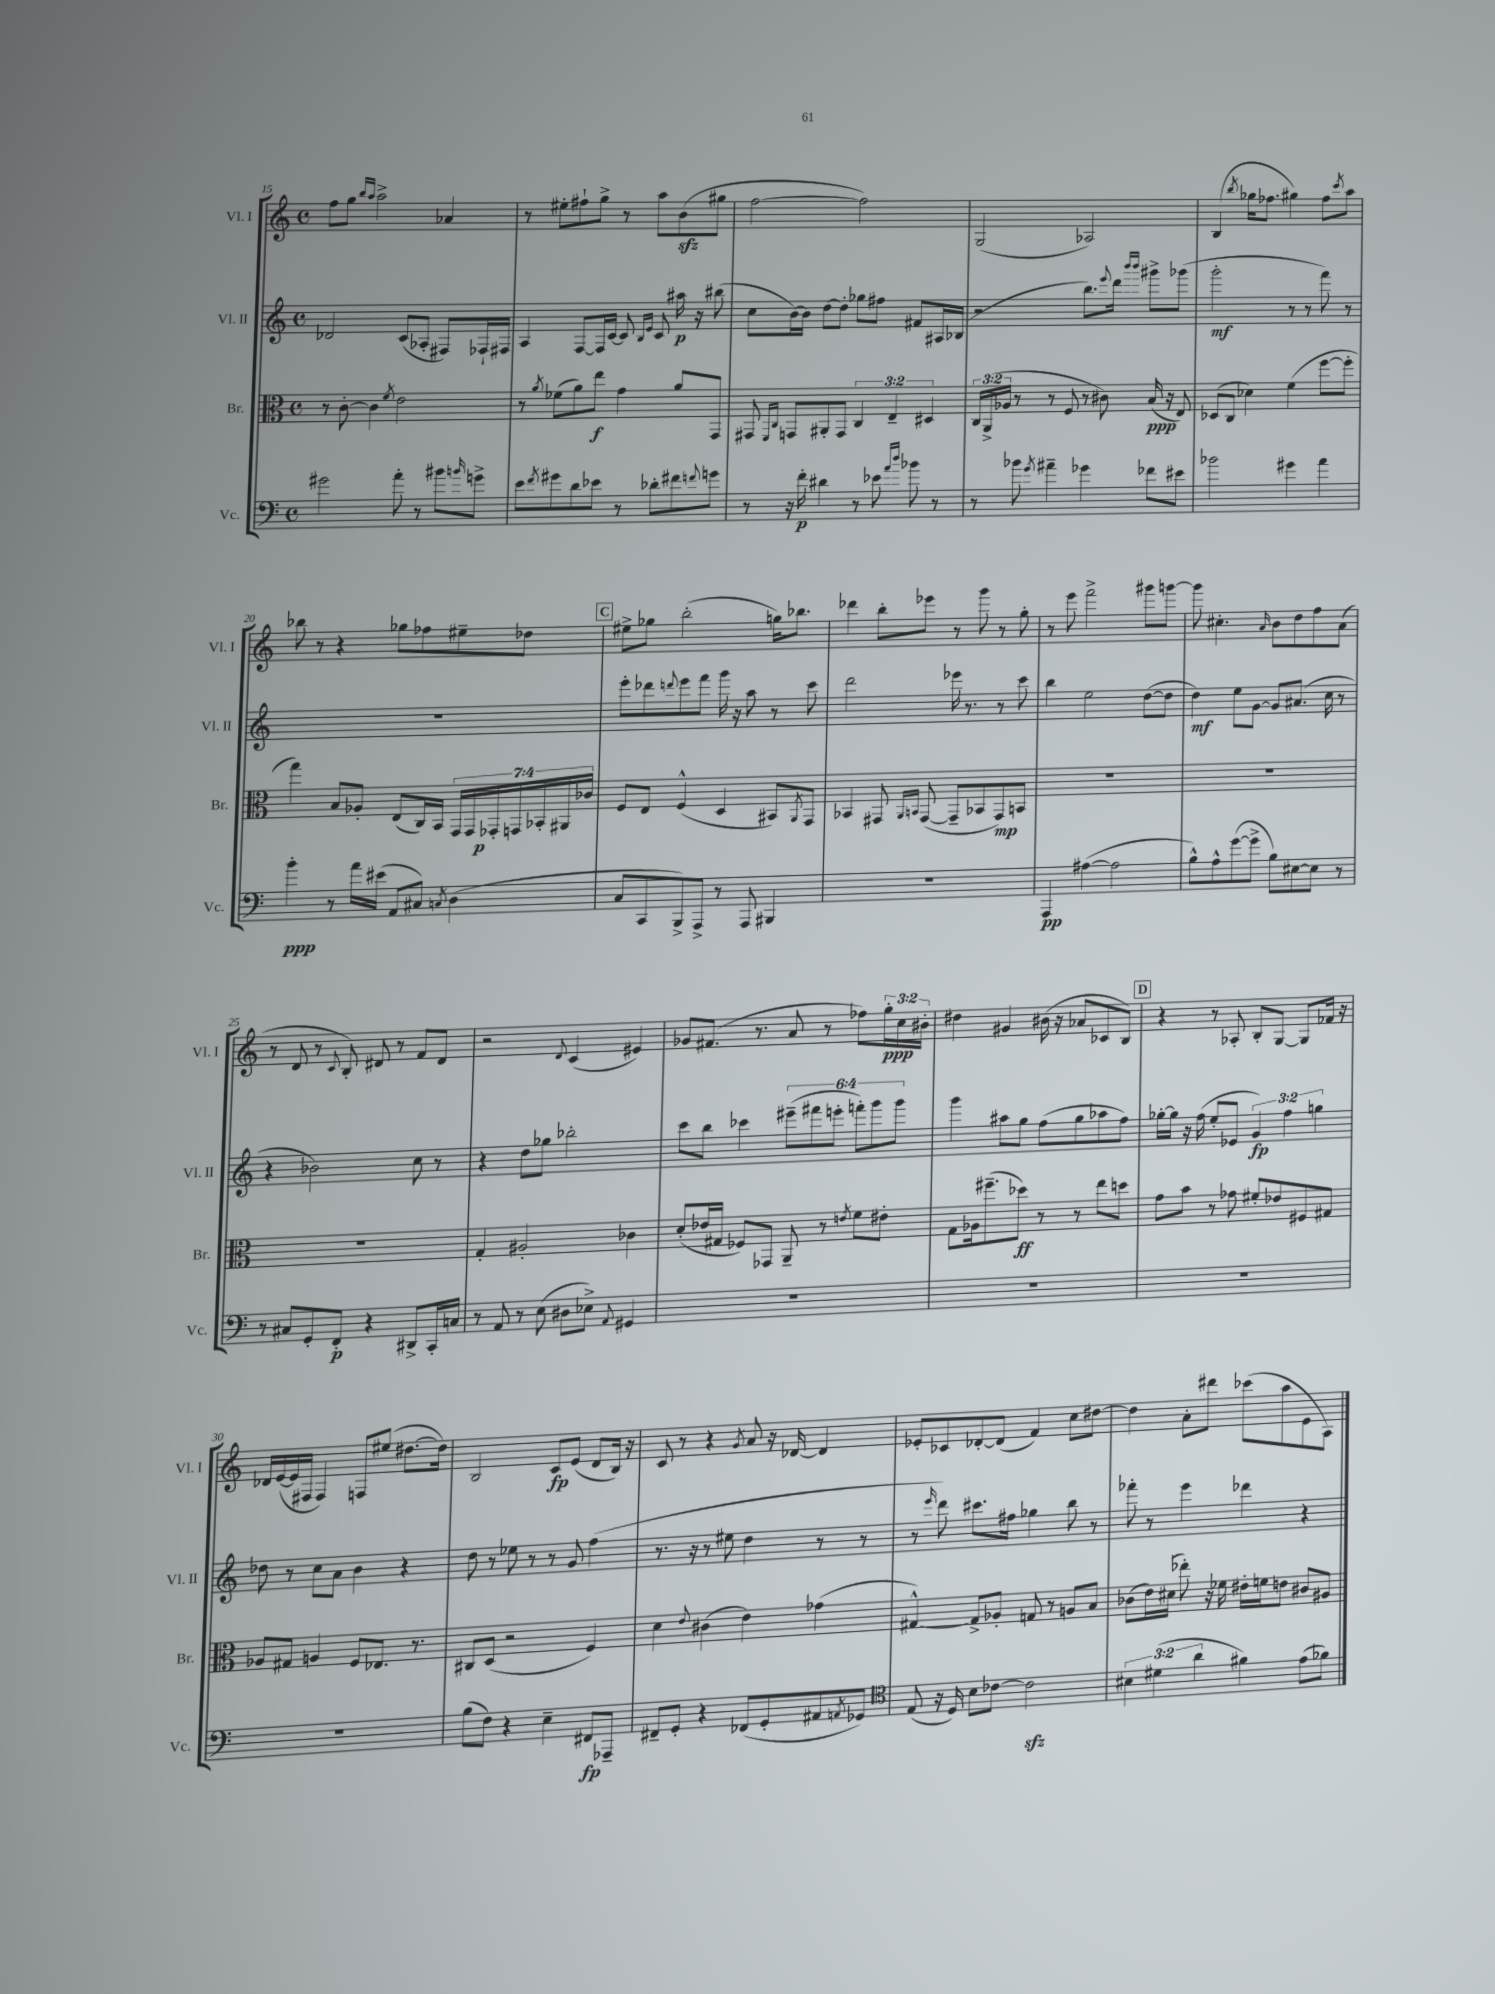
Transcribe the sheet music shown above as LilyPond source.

<<
\new StaffGroup <<
\new Staff = "s0" \with { instrumentName = "Vl. I" shortInstrumentName = "Vl. I" } {
    \clef treble \key c \major \defaultTimeSignature \time 4/4 \override Staff.TupletNumber.text = #tuplet-number::calc-fraction-text
    f''8 g''8 \grace { b''16 a''16 } a''2-> aes'4 |
    r8 eis''8-. fis''8-! g''8-> r8 a''8 b'8\sfz( gis''8 |
    f''2~ f''2) |
    g2( aes2) |
    b4( \acciaccatura { b''8 } ges''16 fes''8. gis''4) fes''8 \acciaccatura { c'''8 } a''8 |
    bes''8 r8 r4 ges''8 fes''8 eis''8-- des''8 |
    \mark \markup { \box "C" } eis''8-> ges''8 b''2-.( g''16) bes''8. |
    des'''4 b''8-. ees'''8 r8 g'''8 r8 g''8-. |
    r8 e'''8 f'''2-> gis'''8 g'''8~ |
    g'''8 cis''4.-. \grace { a'16 } b'8 d''8 f''8 a'8( |
    r8 d'8 r8 \appoggiatura { c'8 } b8-.) dis'8 r8 f'8 dis'8 |
    r2 \appoggiatura { d'8 } c'4( eis'4) |
    ges'8 fis'8.( r8. a'8 r8 fes''8) \tuplet 3/2 { g''16-.\ppp c''16 bis'16-. } |
    dis''4 gis'4 bis'16( r16 aes'8 ces'8 b8) |
    \mark \markup { \box "D" } r4 r8 aes8-. b8-. g8~ g8 fes'16 r16 |
    des'16 e'16~( e'16 fis16 fis4) f8 eis''8( dis''8.~ dis''16) |
    b2 c'8\fp e'8( d'8 b16) r16 |
    c'8 r8 r4 \acciaccatura { g'8 } a'8 r16 des'16~ des'4 |
    ees'8-. ces'8 des'8~-. des'8( f'4) c''8 dis''8~ |
    dis''4 a'8-. dis'''8 ces'''8( a''8 e'8 a8) \bar "|." |
}
\new Staff = "s1" \with { instrumentName = "Vl. II" shortInstrumentName = "Vl. II" } {
    \clef treble \key c \major \defaultTimeSignature \time 4/4 \override Staff.TupletNumber.text = #tuplet-number::calc-fraction-text
    des'2 c'8( aes8-. fis8) fes16-! fis16 |
    a4 f8~ f16 c'16~ c'8 \grace { b16 e'16 } c'8 ais''16\p r16 bis''8( |
    c''8 b'16~) b'16 d''8~ d''8-. ges''8 fis''8 fis'8 ais16 bes16( |
    r2 b''8.) \appoggiatura { e'''8 } d'''16 \grace { b'''16 b'''16 } gis'''8-> ges'''8( |
    g'''2-.\mf r8 r8 f'''8) r8 |
    R1 |
    \mark \markup { \box "C" } e'''8-. des'''8 \appoggiatura { d'''8 } e'''8 f'''8 g'''16 r16 a''8 r8 c'''8 |
    d'''2 ees'''16 r8. r8 c'''8 |
    b''4 e''2 d''8~( d''8 |
    d''4\mf) e''8 g'8~ g'8 ais'8.( c''16 r8 |
    r4 bes'2) c''8 r8 |
    r4 d''8 ges''8 bes''2-. |
    c'''8 b''8 ces'''4 \tuplet 6/4 { eis'''8--( fis'''8 e'''8-. f'''8-.) g'''8 g'''8 } |
    g'''4 ais''8 g''8 f''8( g''8 aes''8 f''8) |
    \mark \markup { \box "D" } ges''16~-. ges''16 r16 f''16( e''8-. ees'8 \tuplet 3/2 { g'4\fp) f''4 g''4 } |
    des''8 r8 c''8 a'8 b'4 r4 |
    d''8 r8 ees''8 r8 r8 g'8 f''4( |
    r8. r16 r8 eis''8 d''4 r8 r8 |
    r8 \grace { e'''16 } d'''8) cis'''8. fis''16 ges''4 b''8 r8 |
    fes'''8-. r8 e'''4 des'''4 r4 \bar "|." |
}
\new Staff = "s2" \with { instrumentName = "Br." shortInstrumentName = "Br." } {
    \clef alto \key c \major \defaultTimeSignature \time 4/4 \override Staff.TupletNumber.text = #tuplet-number::calc-fraction-text
    r8 c'8~-. c'4 \acciaccatura { f'8 } e'2 |
    r8 \acciaccatura { a'8 } fes'8( a'8) e''8\f g'4 a'8 g,8 |
    gis,8 \grace { f,16 c16 } g,8 ais,8-. g,8 \tuplet 3/2 { c4 e4-- dis4 } |
    \tuplet 3/2 { c16 a,16->( aes16 } r8 r8 f8 r8 cis'8) b16\ppp( r16 e8) |
    des8( c8 des'4) f'4( f''8~ f''8-. |
    g''4) b8 aes8-. e8( c16) b,16 \tuplet 7/4 { g,16 g,16 ges,16-.\p g,16 bes,16-. ais,16 ces'16 } |
    \mark \markup { \box "C" } f8 e8 f4-^( d4 bis,8) \acciaccatura { a,8 } g,8 |
    bes,4 gis,8 \grace { a,16 b,16 } gis,8~( gis,8-- bes,8 gis,8\mp) b,8 |
    R1 |
    R1 |
    R1 |
    g4-. ais2-. ces'4 |
    d'8-.( ees'16 gis16 fes8) ges,8 a,8-- r8 \acciaccatura { e'8 } f'8 eis'8-. |
    g8 aes16 fis''8.--( des''8\ff) r8 r8 e''8 d''8 |
    \mark \markup { \box "D" } g'8 b'8 r8 ges'8 fis'8-. ees'8 fis8 gis8 |
    aes8 gis8 a4 f8 ees8. r8. |
    cis8 d8( r2 f4) |
    d'4 \appoggiatura { e'8 } cis'4( e'4) ges'4( |
    gis4~-^) gis8-> aes8-. g8 r8 a8 b8 |
    ces'8( e'16) dis'16( ees''8-.) r16 fes'16 eis'16-. f'16 e'8 cis'8 ais8 \bar "|." |
}
\new Staff = "s3" \with { instrumentName = "Vc." shortInstrumentName = "Vc." } {
    \clef bass \key c \major \defaultTimeSignature \time 4/4 \override Staff.TupletNumber.text = #tuplet-number::calc-fraction-text
    gis'2 a'8-. r8 bis'8 \grace { b'16 } g'8-> |
    e'8 \acciaccatura { f'8 } gis'8 d'8 ees'8 r8 des'8-. fis'8 \appoggiatura { f'8 } g'8 |
    r8 r16 f'16-.\p dis'4 r8 ees'8 \grace { a'16 d''16 } bes'8 r8 |
    r8 bes'8 \acciaccatura { g'8 } ais'4-- ges'4 fes'8 eis'8 |
    bes'2 gis'4 a'4 |
    b'4-.\ppp r8 a'16 eis'16( a,8 cis8) \acciaccatura { c8 } d4( |
    \mark \markup { \box "C" } c8 c,8 b,,8->) a,,8-> r8 a,,8 bis,,4 |
    R1 |
    a,,4\pp ais4~( ais2 |
    b8-^) a8-^ g'8~( g'8-> b8) eis8~ eis8 r8 |
    r8 cis8 g,8-. f,8-.\p r4 dis,8-> c,16-. c16 |
    r8 a,8 r8 e8( dis8 ees8->) \appoggiatura { a,8 } gis,4 |
    R1 |
    R1 |
    \mark \markup { \box "D" } R1 |
    R1 |
    b8( f8) r4 e4-- fis,8\fp aes,,8-- |
    fis,8-- g,8-. r4 fes,8( g,8-. ais,8 \acciaccatura { a,8 } ges,8) |
    \clef tenor e8( r16 d16) b8 ces'8~ ces'2\sfz |
    \tuplet 3/2 { bis4 dis'4( a'4 } fis'4) e'8( fes'8) \bar "|." |
}
>>
>>
\layout { \context { \Score currentBarNumber = #15 } }
